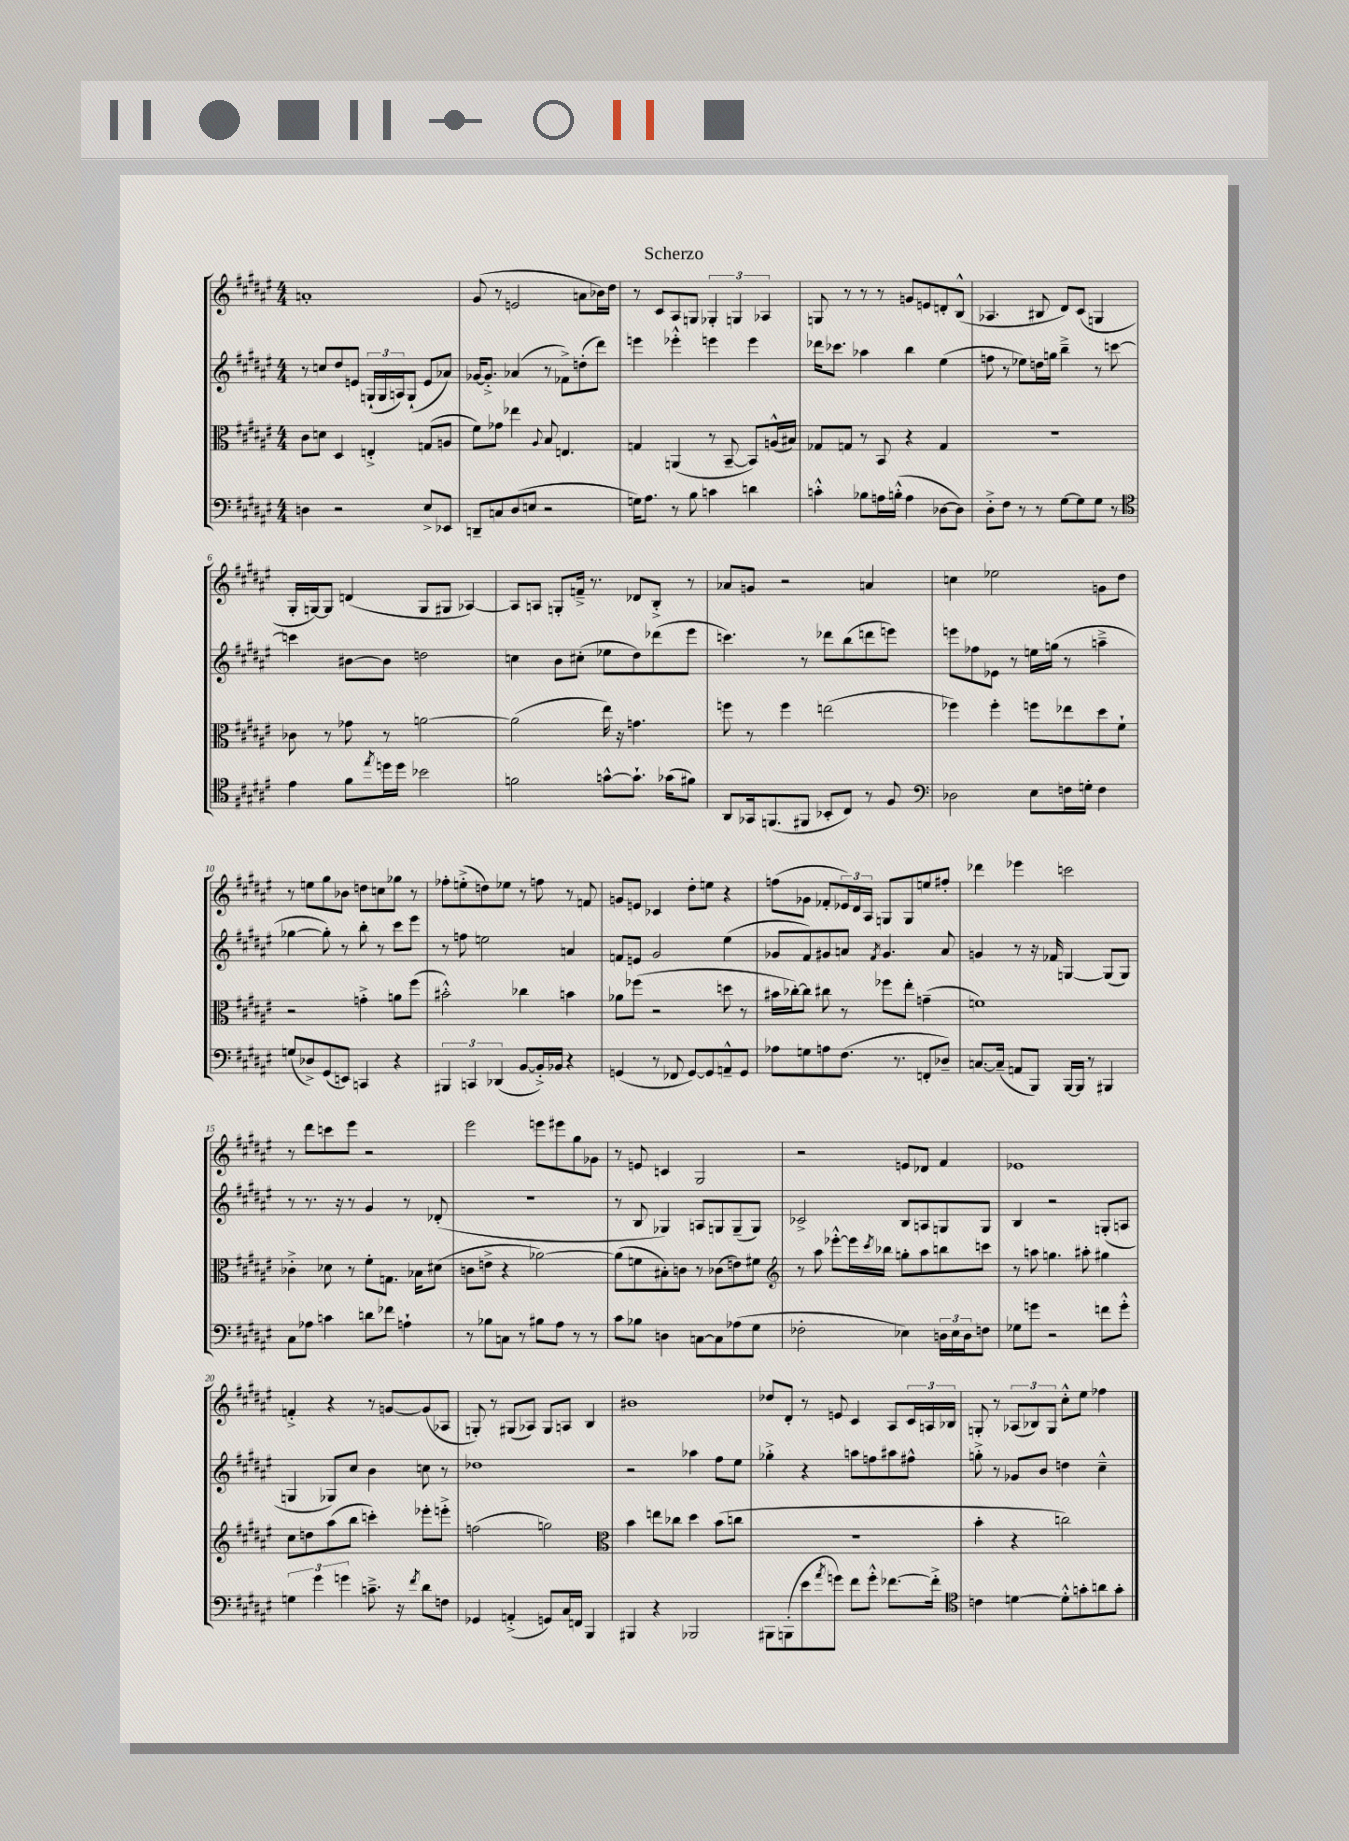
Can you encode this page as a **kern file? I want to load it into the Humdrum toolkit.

**kern	**kern	**kern	**kern
*staff4	*staff3	*staff2	*staff1
*clefF4	*clefC3	*clefG2	*clefG2
*k[f#c#g#d#a#e#]	*k[f#c#g#d#a#e#]	*k[f#c#g#d#a#e#]	*k[f#c#g#d#a#e#]
*M4/4	*M4/4	*M4/4	*M4/4
4D	8c#	8r	1a'
.	8d	8cc	.
2r	4D#	8dd#	.
.	.	8e	.
.	4E'^	(24G`	.
.	.	24G	.
.	.	24A)	.
.	.	(8G`	.
8E#^	(8G	8e	.
8EE-	8A	8a-)	.
=	=	=	=
8DD~	8f#)	[16g-	(8g#
.	.	8.g-'^]	.
8C	8g-	.	8r
(8D#	4ee-	(4a-	2e
8E	.	.	.
.	8qqA#	.	.
2r	8B	8r	.
.	4.E	8f-^)	.
.	.	(8dd'	8a
.	.	8ddd#)	16b-)
.	.	.	16dd#
=	=	=	=
16G)	4G	4eee	8r
8.A#	.	.	.
.	.	.	8c#
8r	(4AA	4eee-'^^	8A#
8B	.	.	8G
4c	8r	4eee	6G-'
.	[8BB~	.	.
.	.	.	6G
4d	8BB])	4eee	.
.	.	.	6A-
.	(16A^^	.	.
.	16B#)	.	.
=	=	=	=
4c'^^	8G-	16ddd-	8G
.	.	8.ccc-	.
.	8G	.	8r
8B-	8r	4aa-	8r
16A	8BB	.	8r
(16B'^^	.	.	.
4A	4r	4bb	8g
.	.	.	8e
[8D-	4G	(4ee#	8d'
8D-])	.	.	(8B^^
=	=	=	=
8D#'^	1r	8ff	4.A-
8F#	.	8r	.
8r	.	8ee-)	.
8r	.	16dd	8B#
.	.	16gg	.
[8G#	.	4bb~^	8d#)
8G#]	.	.	(8c#
8G#	.	8r	4G
8r	.	[8ccc	.
=	=	=	=
*clefC4	*	*	*
4e#	8c-	4ccc]	16G#'
.	.	.	[16G)
.	8r	.	8G]
8f#	8g-	[8b#	(4d
8qee#	.	.	.
16dd	8r	8b#]	.
16dd	.	.	.
2b-	[2a	2dd	8G
.	.	.	8G#
.	.	.	[4A-)
=	=	=	=
2f	(2a]	4cc	8A-]
.	.	.	8A
.	.	8b	8G'
.	.	(8cc#'	16f~^
.	.	.	8.r
[8g^^	16ee#)	8ee-	.
.	16r	.	.
8.g`]	4.g	8dd#)	8d-
.	.	(8ddd-	8B'^
(16g-	.	.	.
8f#)	.	8eee#	8r
=	=	=	=
8AA#	8ff	4.ccc)	8a-
16GG-	8r	.	8g
(8.FF	.	.	.
.	4ff	.	2r
8FF#	.	8r	.
8BB-'	(2ee	8ddd-	.
8C#)	.	(8bb	.
8r	.	8ddd	4a
8F#	.	8eee)	.
=	=	=	=
*clefF4	*	*	*
2D-	4ff-)	8eee	4cc
.	.	8ff-	.
.	4ff-'	8e-	2ee-
.	.	8r	.
8E#	8ff	16ee	.
.	.	(16gg	.
16F	8ee-	8r	.
16G'	.	.	.
4F	8dd#	4aa~^	8g
.	8f#`	.	8dd#
=	=	=	=
(8G	2r	[4gg-	8r
8D-^)	.	.	8ee
(8GG#	.	8gg-'])	8gg#
8EE)	.	8r	8b-
4CC	4g'^	8bb'	8dd
.	.	8r	8cc
4r	8a	8ccc#	8gg-
.	(8ff#	8eee#	8r
=	=	=	=
6BBB#	2b#'^^)	8r	8ff-'
.	.	8ff	(8ee'^
6CC	.	.	.
.	.	2ee	8dd)
(6DD-	.	.	.
.	.	.	8ee-
[8BB	4cc-	.	8r
16BB'^])	.	.	8ff
16BB-	.	.	.
4r	4b	4a	8r
.	.	.	8f
=	=	=	=
(4GG	8a-	8f	8g
.	(8ff-	8e	8e
8r	2r	2g#	4c-
8FF-	.	.	.
[8GG)	.	.	8dd#'
8GG]	.	.	8ee
8AA~^^	8dd	(4ee#	4r
8GG	8r	.	.
=	=	=	=
8A-	16b#	8g-	(8ff
.	[16cc-')	.	.
8G	8cc-]	8f#)	8g-
8A	8cc#	8g#	8f-'
(8.F#	8r	8a	24e-)
.	.	.	24d#
.	.	.	24A#
.	.	8qf#	.
.	8ff-	4.g#	8G
8.r	.	.	.
.	8ee#'	.	8G
8FF'	(4g~	.	8ee
8D-~)	.	8a	8ff#'
=	=	=	=
[8.C	1f)	4g	4ddd-
(16C~]	.	.	.
8AA	.	8r	4eee-
8BBB)	.	16r	.
.	.	16f-	.
[16BBB	.	[4G	2ccc
16BBB]	.	.	.
8r	.	.	.
4BBB#	.	(8G]	.
.	.	8G)	.
=	=	=	=
8C#	4c-'^	8r	8r
8A-	.	8.r	8ddd#
4c	8d-	.	8ccc
.	.	16r	.
.	8r	8r	8eee#
8d	8f#'	4g#	2r
8f-	8.G	.	.
4A`	.	8r	.
.	16B-	.	.
.	(8d#	(8d-'	.
=	=	=	=
8r	8c	1r	2eee#
8B-	8e^	.	.
8C	4r	.	.
8r	.	.	.
8B#	[2a-)	.	8eee
8A#	.	.	8eee#
8r	.	.	8gg#
8r	.	.	8g-
=	=	=	=
8c#	(8a-]	8r	8r
8B-	8f	8B	8e
4D	8B#')	4G-)	4c
.	8c	.	.
[8C	8r	8A	2G#
8C]	(8c-	8G	.
(8A-	8e)	(8G~	.
8G#	8f#	8G)	.
=	=	=	=
*	*clefG2	*	*
2F-'	8r	2c-^	2r
.	8aa#	.	.
.	[8eee-'^^	.	.
.	16eee-]	.	.
.	8qccc#	.	.
.	16bb-	.	.
4E-)	8gg'	8B	8e
.	8aa#	8A	8d-
24D	8bb	8G	4f#
24E-	.	.	.
24D	.	.	.
8F	8ccc	8G	.
=	=	=	=
8G-	8r	4B	1e-
8g	8aa	.	.
2r	4.gg	2r	.
.	8aa#'	.	.
8f	4gg#	(8G'	.
8g'^^	.	8A	.
=	=	=	=
6G	8cc#	4G	4f'^
.	8dd	.	.
6g#	.	.	.
.	(8aa#	8G-)	4r
6g	.	.	.
.	8bb	8cc#	.
8.c~^	4ccc')	4b	8r
.	.	.	[8g
16r	.	.	.
8qf#	.	.	.
8d#	8eee-'	8cc	(8g]
8F	8eee'^	8r	8A-
=	=	=	=
4GG-	(2ff	1dd-	8G')
.	.	.	8r
(4AA'^	.	.	(8G#
.	.	.	8A-)
8GG)	2gg)	.	8G#
16C#	.	.	8A
16FF	.	.	.
4BBB	.	.	4B
=	=	=	=
*	*clefC3	*	*
4BBB#	4b	2r	1b#
4r	8ee	.	.
.	8cc-	.	.
2BBB-	4dd#	4aa-	.
.	(8b	8ff#	.
.	8cc	8ee#	.
=	=	=	=
8BBB#	1r	4gg-'^	8dd-
(8BBB'	.	.	8d#'
8e#	.	4r	8r
8qa#	.	.	.
8g)	.	.	8e
8f#	.	8aa	4c#
8g'^^	.	8ff	.
[8.f-	.	8aa#	8A#
.	.	8ff#^^	24c#
.	.	.	24A
16f-'^]	.	.	.
.	.	.	24B-
=	=	=	=
*clefC4	*	*	*
4c	4b'	8gg'^	8G'
.	.	8r	8r
[4d	4r	8g-	(12A-
.	.	.	12B-)
.	.	8b	.
.	.	.	12G
8d'^^]	2cc)	4dd	8cc#'^^
8g'	.	.	8ee#
8a	.	4cc#~^^	4ff-
8g'	.	.	.
==	==	==	==
*-	*-	*-	*-
